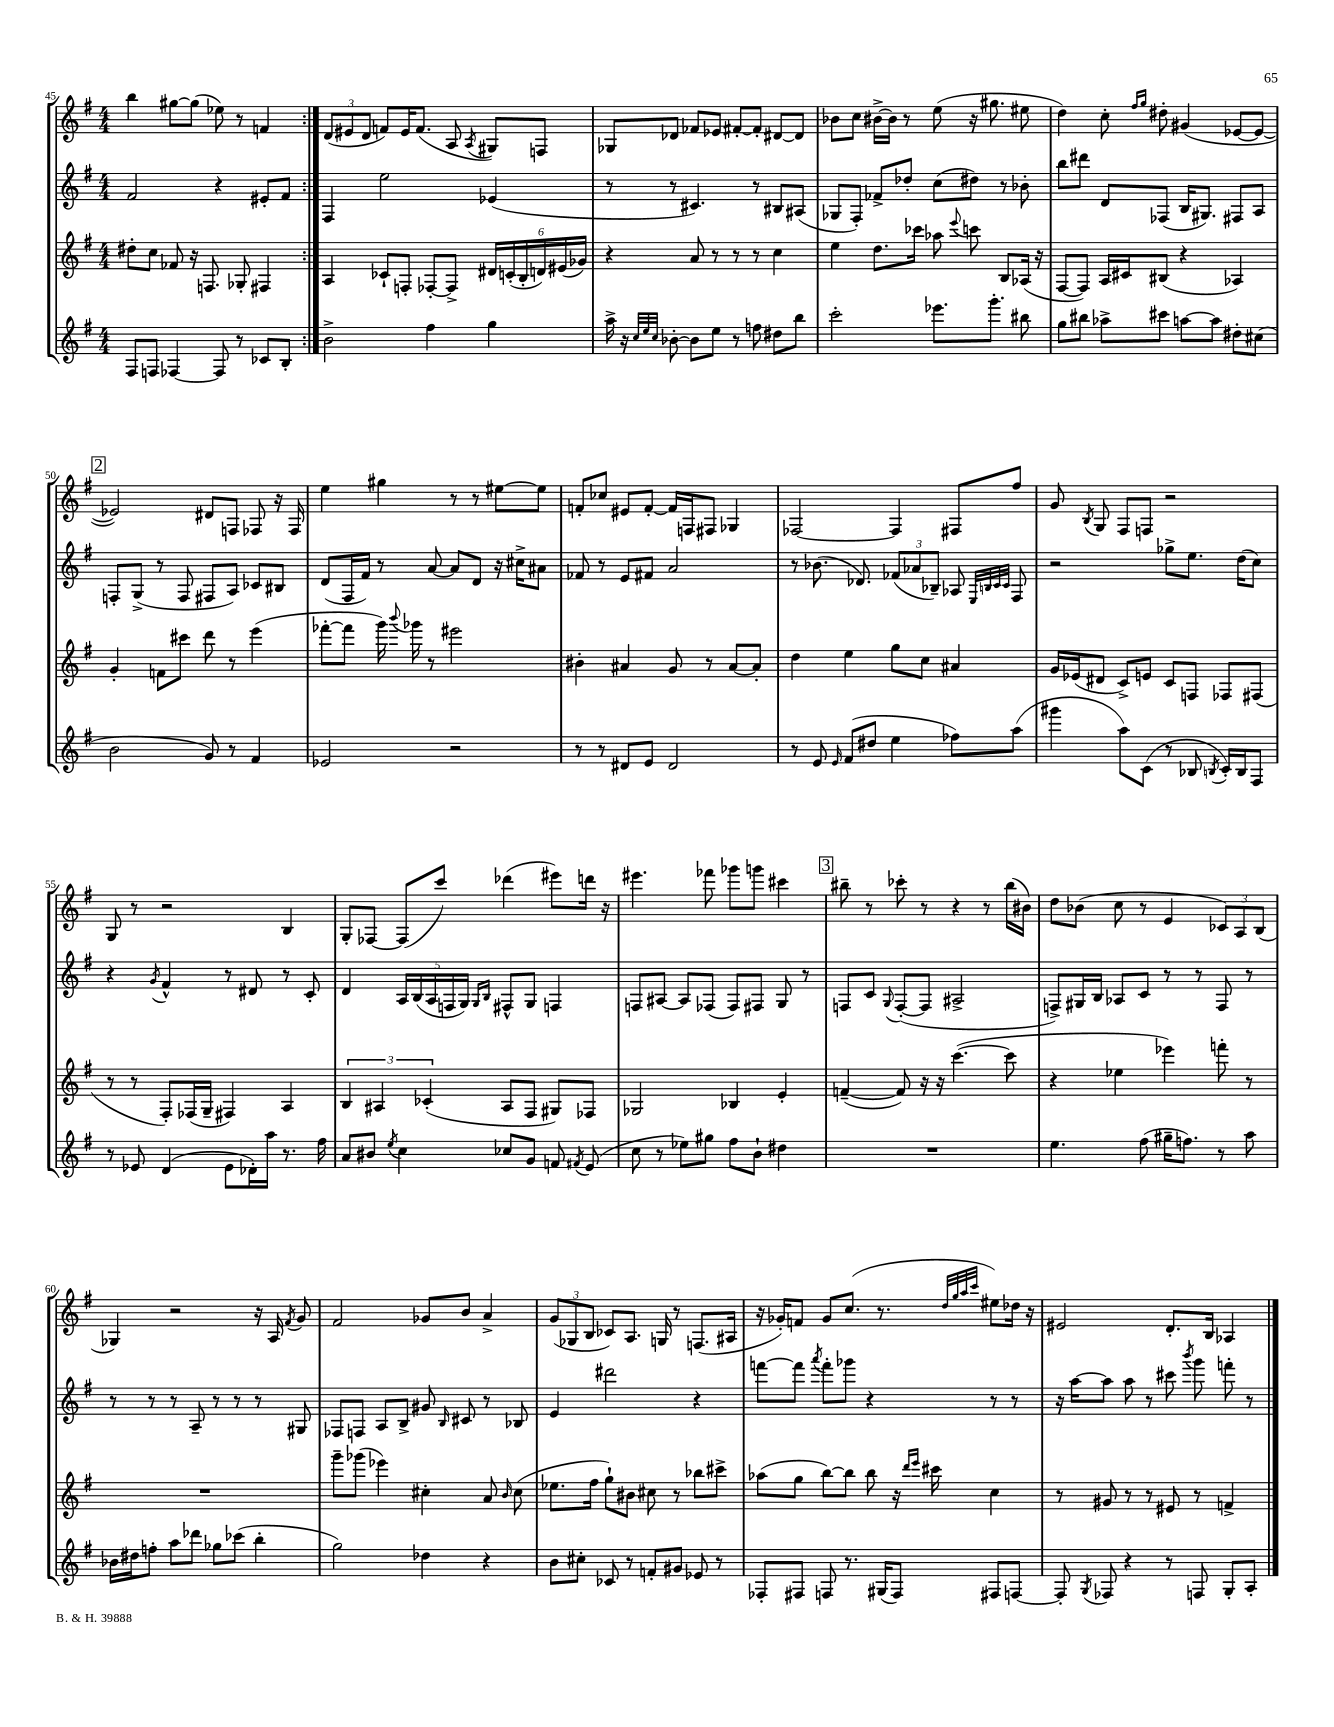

**kern	**kern	**kern	**kern
*staff4	*staff3	*staff2	*staff1
*clefG2	*clefG2	*clefG2	*clefG2
*k[f#]	*k[f#]	*k[f#]	*k[f#]
*M4/4	*M4/4	*M4/4	*M4/4
8F#/L	8dd#'\L	2f#/	4bb\
8F/J	8cc\J	.	.
[4F-/	8f-/	.	[8gg#\L
.	16r	.	(8gg#\]J
.	8.F/	.	.
8F-/]	.	4r	8ee-\)
8r	8G-'/	.	8r
8c-/L	4F#/	8e#'/L	4f/
8B'/J	.	8f#/J	.
=:|!	=:|!	=:|!	=:|!
2b^\	4A/	4F#/	(12d/L
.	.	.	12e#/
.	.	.	12d/J
.	8c-`/L	2ee\	8f/L)
.	8F'/J	.	16e#/K
.	.	.	(8.f/J
4ff#\	[8F-'/L	.	.
.	8F-^/]J	.	8A/
.	.	.	8qA/
4gg\	24d#/LL	(4e-/	8G#/L)
.	(24c'/	.	.
.	24B'/	.	.
.	24d/)	.	8F/J
.	(24e#/	.	.
.	24g-/JJ)	.	.
=	=	=	=
16aa^\	4r	8r	8G-/L
16r	.	.	.
32qqcc/LLL	.	.	.
32qqee/	.	.	.
32qqcc/JJJ	.	.	.
[8b-'\	.	8r	8d-/J
8b-\]L	8a/	4.c#/)	8f-/L
8ee\J	8r	.	8e-/J
8r	8r	.	[8f#'/L
8ff\	8r	8r	8f#'/]J
8dd#\L	4cc\	8B#/L	[8d#/L
8bb\J	.	(8A#/J	8d#/]J
=	=	=	=
2ccc'\	4ee\	8G-/L	8b-\L
.	.	8F#'/J)	8cc\J
.	8.dd\L	8f-^/L	[16b#^\LL
.	.	.	16b#\]JJ
.	.	8dd-'/J	8r
.	16ccc-\Jk	.	.
8.eee-\L	8aa-\	(8cc\L	(8ee\
.	8qqeee/	.	.
.	8ccc\	8dd#\J)	16r
8.ggg'\J	.	.	8.gg#\
.	8B/L	8r	.
8bb#\	(16A-/Jk	8b-'\	8ee#\
.	16r	.	.
=	=	=	=
8gg\L	[8F#/L	8bb\L	4dd\)
8bb#\J	8F#/]J)	8ddd#\J	.
8aa-^\L	16A/LL	8d/L	8cc'\
.	16c#/J	.	.
.	.	.	16qqff#/LL
.	.	.	16qqgg/JJ
8ccc#\J	(8B#/J	(8F-/J	8dd#'\
[8aa\L	4r	16B/LK	(4g#/
.	.	8.G#/J)	.
8aa\]J	.	.	.
8dd#'\L	4A-/)	8F#/L	[8e-/L
(8cc#\J	.	8A/J	8e-/_J
=	=	=	=
2b\	4g'/	8F'/L	2e-/])
.	.	(8G^/J	.
.	8f\L	8r	.
.	8ccc#\J	8F/	.
8g/)	8ddd\	8F#/L	8d#/L
8r	8r	8A/J)	8F/J
4f#/	(4eee\	8c-/L	8F-/
.	.	8B#/J	16r
.	.	.	16F-/
=	=	=	=
2e-/	[8fff-'\L	(8d/L	4ee\
.	8fff-\]J	16F#/L	.
.	.	16f#/JJ)	.
.	16ggg\)	8r	4gg#\
.	8qqbbb/	.	.
.	16ggg-\	.	.
.	8r	[8a/	.
2r	2eee#\	8a/]L	8r
.	.	8d/J	8r
.	.	16r	[8ee#\L
.	.	16cc#^\LK	.
.	.	8a#\J	8ee#\]J
=	=	=	=
8r	4b#'\	8f-/	8f'/L
8r	.	8r	8cc-/J
8d#/L	4a#/	8e/L	8e#/L
8e/J	.	8f#/J	[8f'/J
2d#/	8g/	2a/	16f/]LL
.	.	.	16F/J
.	8r	.	8F#/J
.	[8a#/L	.	4G-/
.	8a#'/]J	.	.
=	=	=	=
8r	4dd\	8r	[2F-/
8e/	.	(8.b-\	.
16qqe/	.	.	.
(8f#/L	4ee\	.	.
.	.	8.d-/)	.
8dd#/J	.	.	.
4ee\	8gg\L	(12f-/L	4F-/]
.	.	12a-/	.
.	8cc\J	.	.
.	.	12B-~/J)	.
8ff-\L)	4a#/	8A-/	8F#/L
.	.	32qqE/LLL	.
.	.	32qqB/	.
.	.	32qqc/	.
.	.	32qqc/JJJ	.
(8aa\J	.	8F#/	8ff#/J
=	=	=	=
4ggg#\	16g/LL	2r	8g/
.	(16e-/J	.	.
.	.	.	8qB/
.	8d#/J	.	8G/
8aa\L)	8c^/L)	.	8F#/L
(8c\J	8e/J	.	8F/J
8r	8c/L	8gg-^\L	2r
8B-/	8F/J	8.ee\J	.
8qB/	.	.	.
16c'/LL)	8F-/L	.	.
16B/J	.	(16dd\LK	.
8F#/J	(8F#/J	8cc\J)	.
=	=	=	=
8r	8r	4r	8G/
8e-/	8r	.	8r
.	.	8qg/	.
(4d/	8F#'/L)	4f#^^/	2r
.	(16F-/L	.	.
.	16G~/JJ	.	.
8e-\L	4F#/)	8r	.
16d-'\L)	.	8d#/	.
16aa\JJ	.	.	.
8.r	4A/	8r	4B/
.	.	8c'/	.
16ff#\	.	.	.
=	=	=	=
8a/L	6B/	4d/	8G'/L
8b#/J	.	.	[8F-/J
.	6A#/	.	.
8qee/	.	.	.
4cc\	.	20A/LL	(8F-/]L
.	.	(20B/	.
.	(6c-'/	.	.
.	.	20A/	.
.	.	.	8ccc/J)
.	.	20F/	.
.	.	20G/JJ)	.
.	.	16qqG/LL	.
.	.	16qqB/JJ	.
8cc-/L	8A#/L	8F#^^/L	(4ddd-\
8g/J	8F#/J	8G/J	.
8f/	8G#/L)	4F/	8eee#\L)
8qf#/	.	.	.
(8e/	8F-/J	.	16ddd\Jk
.	.	.	16r
=	=	=	=
8cc\	2G-/	8F/L	4.eee#\
8r	.	[8A#/J	.
8ee-\L)	.	8A#/]L	.
8gg#\J	.	(8F-/J	8fff-\
8ff#\L	4B-/	8F-/L)	8ggg-\L
8b`\J	.	8F#/J	8ggg\J
4dd#\	4e'/	8G/	4ccc#\
.	.	8r	.
=	=	=	=
1r	([4f~/	8F/L	8bb#~\
.	.	8c/J	8r
.	.	8qqG/	.
.	8f/])	([8F'/L	8ccc-'\
.	16r	8F/]J	8r
.	16r	.	.
.	([4.ccc\	2A#^/	4r
.	.	.	8r
.	8ccc\]	.	(16bb#\LL
.	.	.	16b#\JJ)
=	=	=	=
4.ee\	4r	8F^/L)	8dd\L
.	.	16G#/L	(8b-\J
.	.	16B/JJ	.
.	4ee-\	8A-/L	8cc\
(8ff#\	.	8c/J	8r
16gg#~\LK	4eee-\)	8r	4e/
8.ff\J)	.	.	.
.	.	8r	.
8r	8fff'\	8F/	12c-/L)
.	.	.	12A/
8aa\	8r	8r	.
.	.	.	(12B/J
=	=	=	=
16b-\LL	1r	8r	4G-/)
16dd#\J	.	.	.
8ff'\J	.	8r	.
8aa\L	.	8r	2r
8ddd-\J	.	8A~/	.
8gg-\L	.	8r	.
(8ccc-\J	.	8r	.
4bb'\	.	8r	16r
.	.	.	16A/
.	.	.	8qf#/
.	.	8G#/	8g/
=	=	=	=
2gg\)	8ggg~\L	8F-/L	2f#/
.	(8ggg-\J	8F/J	.
.	4eee-\)	8A/L	.
.	.	8B^/J	.
4dd-\	4cc#'\	8g#/	8g-/L
.	.	16qqB/	.
.	.	8c#/	8b/J
4r	8a/	8r	4a^/
.	16qqb/	.	.
.	(8cc#\	8B-/	.
=	=	=	=
8b\L	8.ee-\L	4e/	(12g/L
.	.	.	12G-/
8cc#'\J	.	.	.
.	.	.	12B/J
.	16ff#\Jk	.	.
8c-/	8gg`\L)	2ddd#\	8c-/L)
8r	8b#\J	.	8.A/J
8f'/L	8cc#\	.	.
.	.	.	16G/
8g#/J	8r	.	8r
8e-/	8bb-\L	4r	(8.F/L
8r	8ccc#^\J	.	.
.	.	.	16A#/Jk
=	=	=	=
8F-'/L	(8aa-\L	[8fff\L	16r
.	.	.	16g-'/LK)
8F#/J	8gg\J	8fff\]J	8f/J
.	.	8qaaa/	.
8F/	[8bb\L)	8fff'\L	8g-/L
8.r	8bb\]J	8ggg-\J	(8.cc/J
.	8bb\	4r	.
(16G#/LK	.	.	8.r
8F/J)	16r	.	.
.	16qqddd/LL	.	.
.	16qqeee/JJ	.	.
.	16ccc#\	.	.
.	.	.	32qqdd/LLL
.	.	.	32qqgg/
.	.	.	32qqaa/
.	.	.	32qqccc/JJJ
8F#/L	4cc\	8r	8ee#\L)
[8F/J	.	8r	16dd-\Jk
.	.	.	16r
=	=	=	=
8F'/]	8r	16r	2e#/
.	.	[16aa\LK	.
8qG/	.	.	.
8F-/	8g#/	8aa\]J	.
4r	8r	8aa\	.
.	8r	8r	.
8r	8e#/	8ccc#\	8.d'/L
.	.	8qbbb/	.
8F/	8r	8ggg\	.
.	.	.	16B/Jk
8G'/L	4f^/	8fff'\	4A-/
8A'/J	.	8r	.
==	==	==	==
*-	*-	*-	*-
